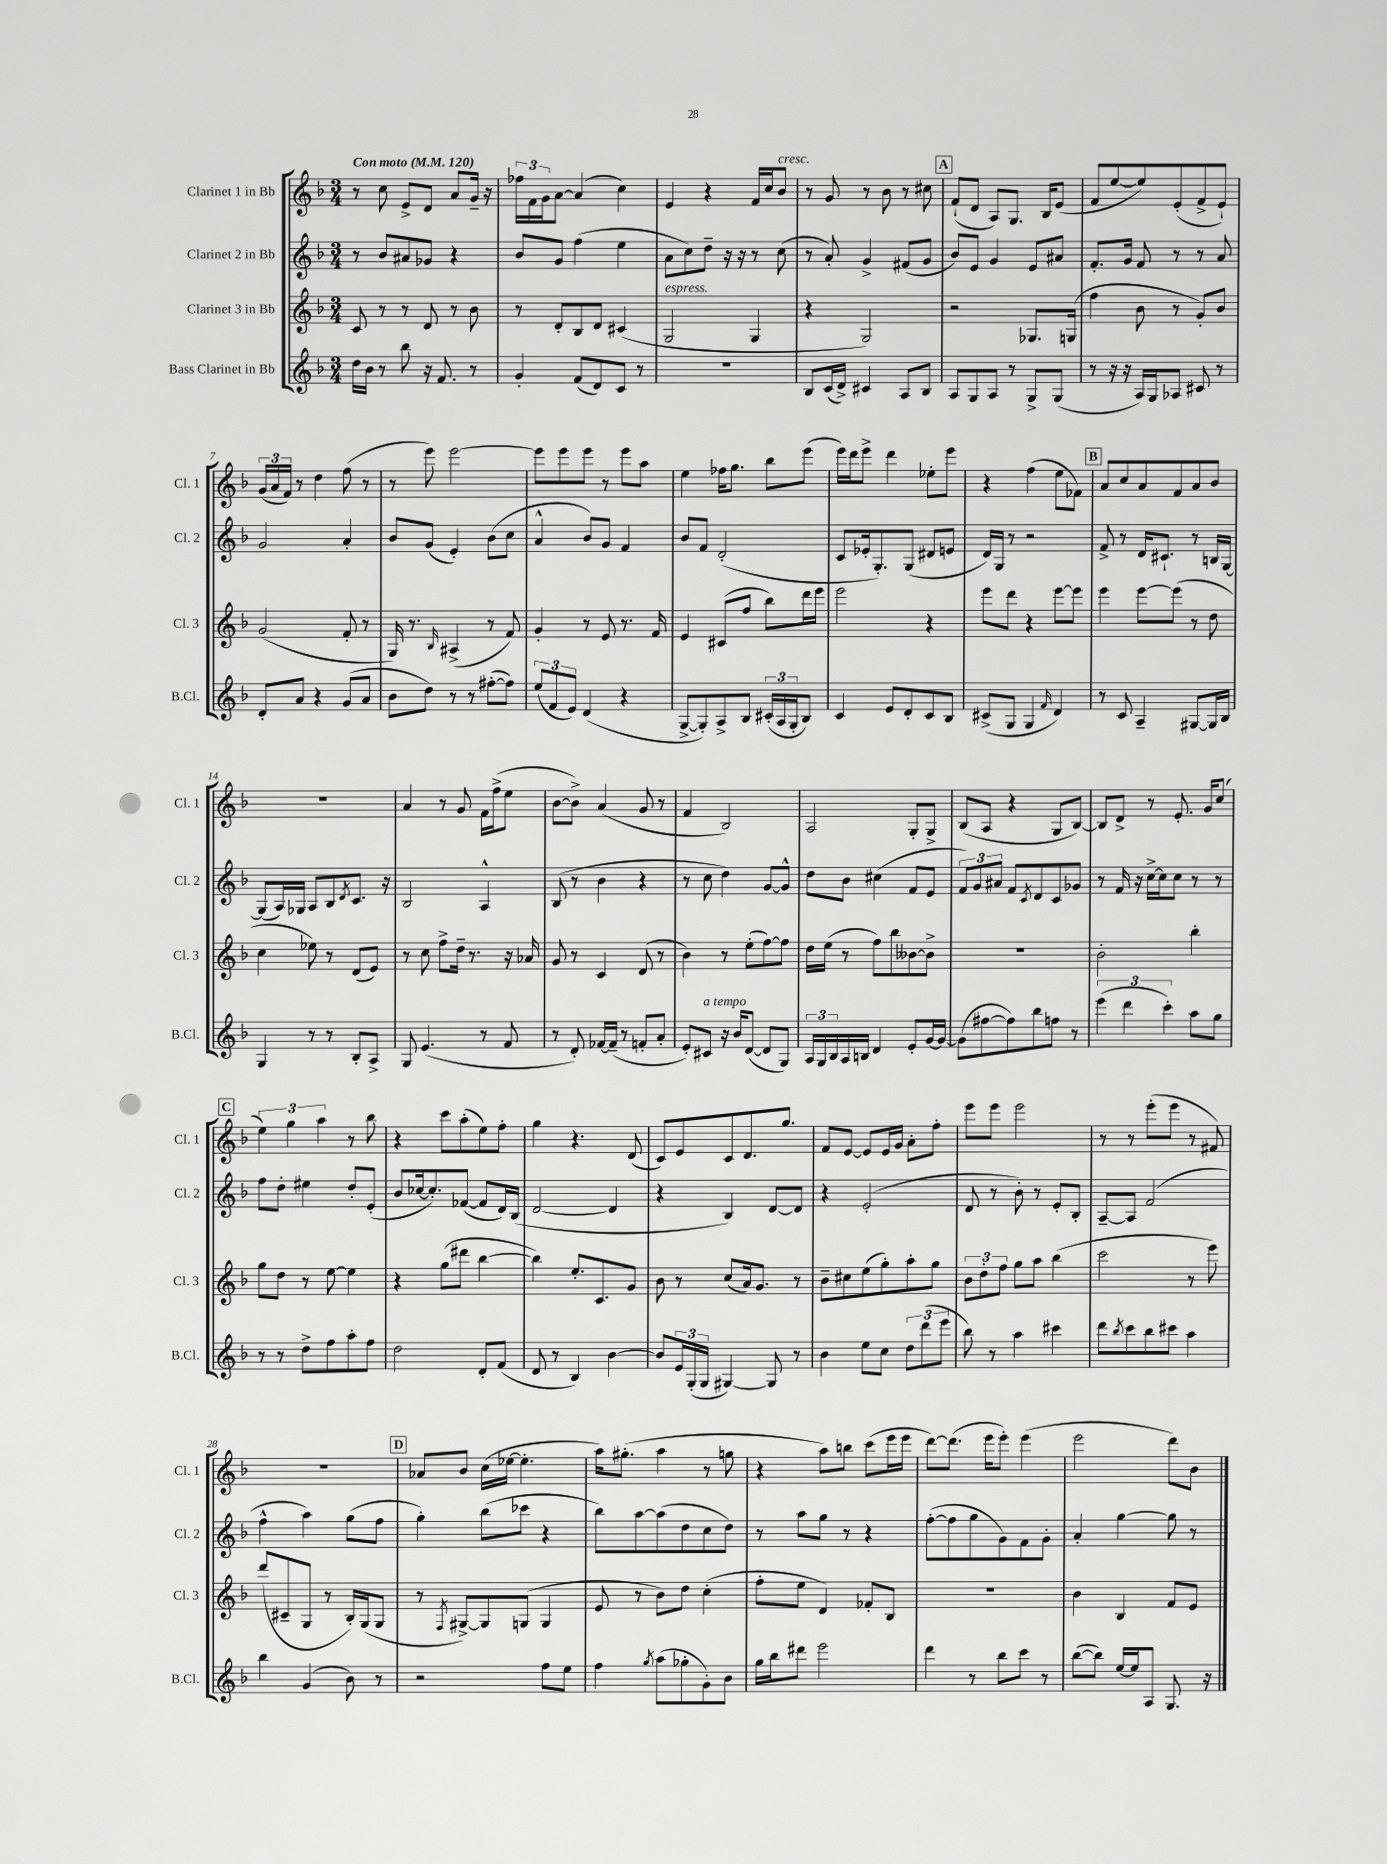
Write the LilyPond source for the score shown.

<<
\new StaffGroup <<
\new Staff = "s0" \with { instrumentName = "Clarinet 1 in Bb" shortInstrumentName = "Cl. 1" } {
    \clef treble \key f \major \numericTimeSignature \time 3/4 \tempo "Con moto" 4 = 120
    r8 c''8 e'8-> d'8 a'8 g'16-- r16 |
    \tuplet 3/2 { fes''16 f'16 g'16 } a'8~ a'4( c''4) |
    e'4 r4 f'16 c''16 bes'8^\markup { \italic "cresc." } |
    r8 g'8 r8 bes'8 r8 cis''8 |
    \mark \markup { \box "A" } f'8-!( d'8 a8) g8. bes16 e'8( |
    f'8 e''8~ e''8) e'8-.( f'8-> e'8-!) |
    \tuplet 3/2 { g'16( a'16 f'16) } r8 d''4 f''8( r8 |
    r8 e'''8) e'''2~ |
    e'''8 e'''8 e'''8 r8 e'''8 a''8 |
    e''4 fes''16 g''8. bes''8 e'''8( |
    e'''16) d'''16 e'''8-> d'''4 ees''8-. e'''8 |
    r4 f''4( e''8 fes'8) |
    \mark \markup { \box "B" } a'8 c''8 a'8 f'8 a'8 bes'8 |
    R2. |
    a'4 r8 g'8 f'16 f''16->( e''8 |
    bes'8~ bes'8->) a'4( g'8 r8 |
    f'4 bes2) |
    a2 g8-. g8-> |
    bes8( a8 r4 g8 bes8~) |
    bes8 d'8-> r8 e'8.-. g'16 c''8( |
    \mark \markup { \box "C" } \tuplet 3/2 { e''4) g''4 a''4 } r8 bes''8 |
    r4 c'''8 a''8-.( e''8) f''8-. |
    g''4 r4. d'8( |
    c'8) e'8 c'8 d'8. g''8. |
    f'8 e'8~ e'8 e'16 g'16 a'8-. f''8-. |
    e'''8 e'''8 e'''2 |
    r8 r8 e'''8-.( e'''8 r8 fis'8) |
    R2. |
    \mark \markup { \box "D" } aes'8 bes'8 c''16( ees''16~ ees''4.-. |
    a''16) gis''8.-.( a''4 r8 g''8 |
    r4 a''8) b''8 c'''8( e'''16 e'''16 |
    d'''8~) d'''8.( e'''16 e'''8-.) e'''4( |
    e'''2 d'''8) bes'8 \bar "|." |
}
\new Staff = "s1" \with { instrumentName = "Clarinet 2 in Bb" shortInstrumentName = "Cl. 2" } {
    \clef treble \key f \major \numericTimeSignature \time 3/4
    r8 bes'8 ais'8 ges'8 r4 |
    bes'8 g'8 f''4( e''4 |
    a'8 c''8) d''8-- r16 r16 r8 c''8( |
    r8 a'8-.) g'4-> fis'8( g'8 |
    \mark \markup { \box "A" } bes'8) e'8 g'4 e'8 ais'8 |
    f'8.-. g'16 f'8 r8 r8 a'8 |
    g'2 a'4-. |
    bes'8 g'8( e'4-.) bes'8( c''8 |
    a'4-^ bes'8) g'8 f'4 |
    bes'8 f'8 d'2-.( |
    c'8 ees'16-. g8.-.) g8( dis'8 e'8 |
    d'16) g16 r8 r2 |
    \mark \markup { \box "B" } f'8-> r8 d'16 cis'8.-! r8 b16 g16~ |
    g8( a16) ges16 a8 bes8 \acciaccatura { d'8 } c'8. r16 |
    bes2 a4-^ |
    bes8( r8 bes'4 r4 |
    r8 c''8 d''4) g'8~ g'8-^ |
    d''8 bes'8 cis''4( f'8 e'8 |
    \tuplet 3/2 { f'8) g'8 ais'8 } f'8 \acciaccatura { c'8 } d'8 c'8 ges'8 |
    r8 f'16 r16 c''16~-> c''16 c''8 r8 r8 |
    \mark \markup { \box "C" } f''8 d''8-. eis''4 d''8-. e'8-.( |
    bes'8 ces''16~ ces''8.-.) fes'8~( fes'8 d'16) bes16( |
    d'2~ d'4 |
    r4 bes4) d'8~ d'8 |
    r4 e'2-.( |
    d'8 r8 bes'8-.) r8 e'8-. bes8-. |
    a8~-- a8 f'2( |
    f''4-^ a''4) g''8( f''8 |
    \mark \markup { \box "D" } g''4-.) bes''8( ces'''8 r4 |
    bes''8) a''8~ a''8( d''8 c''8 d''8) |
    r8 a''8 g''8 r8 r4 |
    f''8~-.( f''8 g''8 g'8) f'8 g'8-. |
    a'4-. g''4~ g''8 r8 \bar "|." |
}
\new Staff = "s2" \with { instrumentName = "Clarinet 3 in Bb" shortInstrumentName = "Cl. 3" } {
    \clef treble \key f \major \numericTimeSignature \time 3/4
    c'8 r8 r8 d'8 r8 bes'8 |
    r8 d'8-. bes8 d'8 cis'4( |
    g2^\markup { \italic "espress." } g4 |
    r4 g2) |
    \mark \markup { \box "A" } r2 ges8. g16( |
    f''4 bes'8 r8 g'8-.) bes'8 |
    g'2( f'8-. r8 |
    g16) r8. \grace { bes16 } ais4->( r8 f'8) |
    g'4-. r8 e'8 r8. f'16 |
    e'4 cis'8( f''8 bes''8) d'''16 e'''16 |
    e'''2 r4 |
    e'''8 d'''8 r4 e'''8~ e'''8 |
    \mark \markup { \box "B" } e'''4 e'''8~ e'''8( r8 d''8 |
    c''4 ees''8) r8 d'8( e'8) |
    r8 c''8 f''8-> d''16-- r8. r16 aes'16 |
    g'8 r8 c'4 d'8( r8 |
    bes'4) r8 e''8-.( f''8~) f''8 |
    d''16 e''16( r8 f''8) bes''8 beses'8~ beses'8-> |
    R2. |
    bes'2-. bes''4-. |
    \mark \markup { \box "C" } g''8 d''8 r8 e''8~ e''4 |
    r4 g''8( dis'''8 bes''4~ |
    bes''4) e''8.-. c'8. g'8 |
    bes'8 r8 c''8( a'16) g'8. r8 |
    bes'8-- cis''8 e''8( g''8-.) a''8-. g''8 |
    \tuplet 3/2 { bes'8 d''8-. f''8 } g''8 a''8 bes''4( |
    c'''2 r8 e'''8) |
    d'''8( cis'8-- g8 r8 bes16-.) g16( g8 |
    \mark \markup { \box "D" } r8 \acciaccatura { f8 } gis8~->) gis8 g8( g4 |
    e'8 r8 bes'8) d''8 c''4-.( |
    f''8-. e''8 d'4) fes'8-. bes8 |
    R2. |
    bes'4 bes4 f'8 e'8 \bar "|." |
}
\new Staff = "s3" \with { instrumentName = "Bass Clarinet in Bb" shortInstrumentName = "B.Cl." } {
    \clef treble \key f \major \numericTimeSignature \time 3/4
    d''16 bes'16 r8 bes''8 r16 f'8. r8 |
    g'4-. f'8( d'8) c'8 r8 |
    R2. |
    bes8 c'16( d'16->) cis'4 a8 bes8 |
    \mark \markup { \box "A" } a8 g8 a8 r8 g8-> g8( |
    r8 r16 r16 a16) g16 aes8 cis'8 r8 |
    d'8-. a'8 r4 g'8( a'8 |
    bes'8 d''8) r8 r8 fis''8~-.( fis''8) |
    \tuplet 3/2 { e''8( f'8 e'8) } d'4( r4 |
    g8~-> g8-.) a8-> bes8 \tuplet 3/2 { cis'16-.( a16 g16-. } bes8) |
    c'4 e'8 d'8-. c'8 bes8 |
    cis'8->( g8 g4 \grace { f'16 } d'4) |
    \mark \markup { \box "B" } r8 c'8 a4-- gis8~ gis16 bes16 |
    g4 r8 r8 bes8-. a8-> |
    g8 e'4.( r8 f'8 |
    r8 d'8-.) fes'16~ fes'16--( r8 f'8-. a'8-. |
    e'8-.) cis'8^\markup { \italic "a tempo" } r16 bes'16 d'8~( d'8 g8) |
    \tuplet 3/2 { a16 g16 bes16 } a16 b16 d'4 e'8-. g'16~ g'16~ |
    g'8( fis''8~ fis''8) bes''8 f''8 r8 |
    \tuplet 3/2 { e'''4( d'''4 c'''4-.) } a''8 g''8 |
    \mark \markup { \box "C" } r8 r8 d''8-> f''8 a''8-. f''8 |
    d''2 d'8-. f'8( |
    d'8 r8 bes4) bes'4~ |
    bes'8 \tuplet 3/2 { e'16 g16-.( g16 } gis4~) gis8 r8 |
    bes'4 e''8 c''8 \tuplet 3/2 { d''8 d'''8( e'''8 } |
    bes''8) r8 a''4 cis'''4 |
    d'''8 \acciaccatura { bes''8 } c'''8 bes''8 cis'''8 a''4 |
    bes''4 g'4( bes'8) r8 |
    \mark \markup { \box "D" } r2 f''8 e''8 |
    f''4 \acciaccatura { g''8 } a''8( ges''8-. g'8-.) bes'8 |
    g''16 bes''16 dis'''8 e'''2 |
    d'''4 r8 bes''8 c'''8 r8 |
    bes''8~( bes''8) e''16~ e''16 a8 g8. r16 \bar "|." |
}
>>
>>
